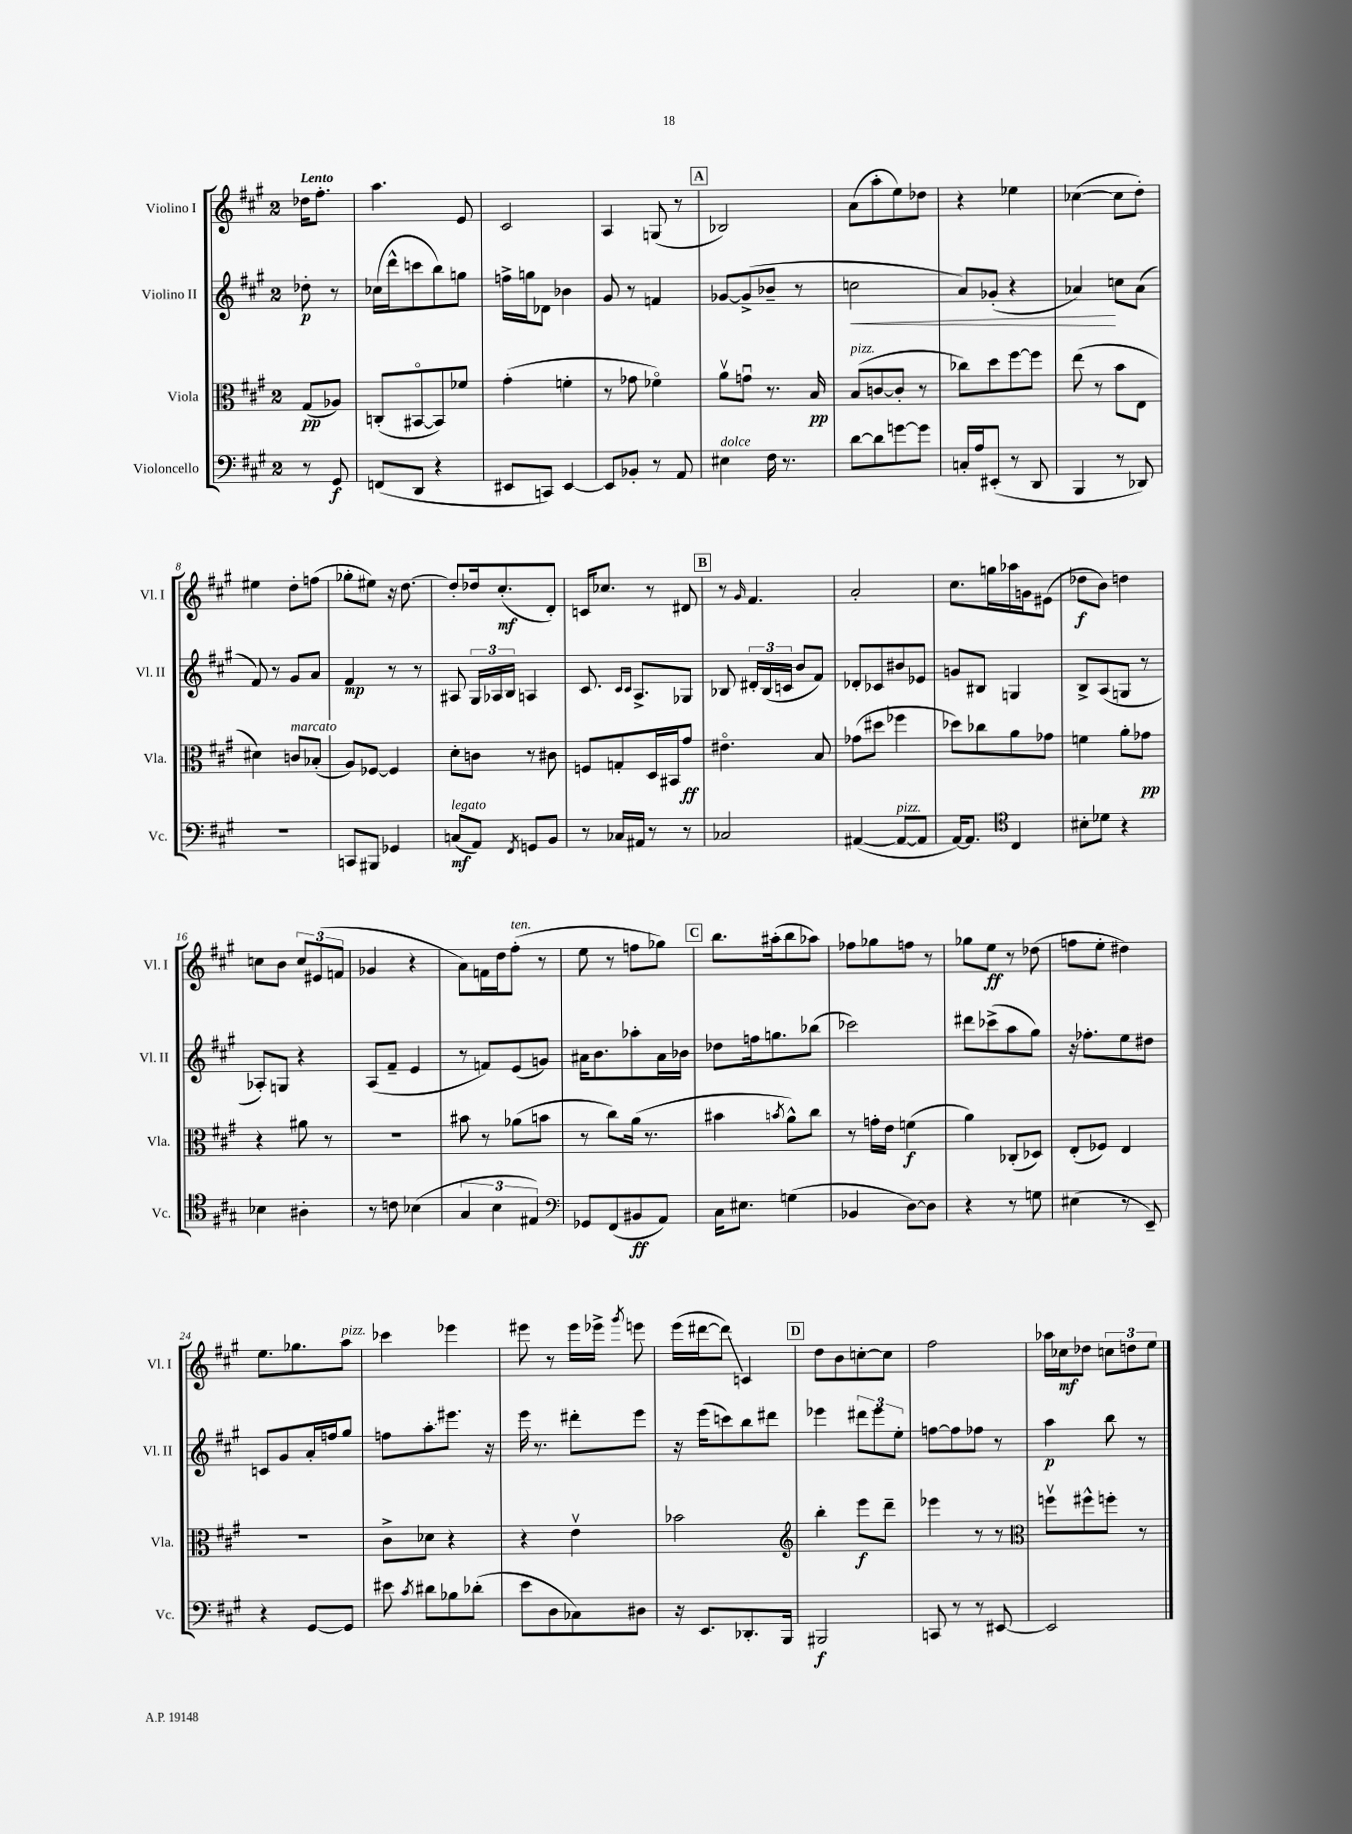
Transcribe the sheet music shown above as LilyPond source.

<<
\new StaffGroup <<
\new Staff = "s0" \with { instrumentName = "Violino I" shortInstrumentName = "Vl. I" } {
    \clef treble \key a \major \once \override Staff.TimeSignature.style = #'single-digit \time 2/4 \partial 4 \tempo "Lento"
    \autoBeamOff des''16[ fis''8.]-. |
    a''4. e'8 |
    cis'2 |
    a4 g8( r8 |
    \mark \markup { \box "A" } bes2) |
    a'8[( a''8-. e''8) des''8] |
    r4 ees''4 |
    ces''4~( ces''8[ d''8]-.) |
    eis''4 d''8[-. f''8]( |
    ges''8[-. eis''8]) r16 d''8.~ |
    d''8[-. des''16 cis''8.-.\mf( d'8]-.) |
    c'16[ ces''8.] r8 dis'8 |
    \mark \markup { \box "B" } r8 \grace { gis'16 } fis'4. |
    a'2-. |
    cis''8.[ g''16 aes''16 g'16 eis'8]( |
    des''8[\f b'8]) d''4 |
    c''8[ b'8] \tuplet 3/2 { c''8[ eis'8( f'8] } |
    ges'4 r4 |
    a'8[) f'16 d''16 fis''8]-.^\markup { \italic "ten." }( r8 |
    e''8 r8 f''8[ ges''8]) |
    \mark \markup { \box "C" } b''8.[ ais''16-.( b''8 aes''8]) |
    fes''8[ ges''8 f''8] r8 |
    ges''8[ e''8]\ff r8 des''8( |
    f''8[ e''8]-. dis''4) |
    e''8.[ ges''8. a''8]^\markup { \italic "pizz." } |
    ces'''4 ees'''4 |
    eis'''8 r8 eis'''16[ ees'''16]-> \acciaccatura { gis'''8 } e'''8 |
    e'''16[( dis'''16~ dis'''8]\glissando) c'4 |
    \mark \markup { \box "D" } d''8[ b'8 c''8~-. c''8] |
    fis''2 |
    aes''16[ ces''16\mf des''8] \tuplet 3/2 { c''8[ d''8 e''8] } \bar "|." |
}
\new Staff = "s1" \with { instrumentName = "Violino II" shortInstrumentName = "Vl. II" } {
    \clef treble \key a \major \once \override Staff.TimeSignature.style = #'single-digit \time 2/4 \partial 4
    \autoBeamOff des''8-.\p r8 |
    ces''16[( d'''16-^ c'''8 b''8) g''8] |
    f''16[-> g''16 des'8] bes'4 |
    gis'8 r8 f'4 |
    \mark \markup { \box "A" } ges'8[~ ges'8->( bes'8]-- r8 |
    c''2\< |
    a'8[) ges'8]-.( r4 |
    aes'4\!) c''8[ aes'8]( |
    fis'8) r8 gis'8[ a'8] |
    fis'4\mp r8 r8 |
    ais8 \tuplet 3/2 { gis16[ aes16 b16] } a4 |
    cis'8. \grace { cis'16[ cis'16] } a8.[-> ges8] |
    \mark \markup { \box "B" } bes8 \tuplet 3/2 { dis'16[-. bes16( c'16] } b'8[ fis'8]) |
    des'8[-. ces'8 bis'8 ees'8] |
    g'8[ bis8] g4 |
    b8[-> a8( g8] r8 |
    aes8[-.) g8] r4 |
    a8[( fis'8]-- e'4 |
    r8 f'8[) e'8( g'8]) |
    ais'16[ b'8. aes''8-. ais'16 bes'16] |
    \mark \markup { \box "C" } des''8[ f''16 g''8. bes''8]( |
    ces'''2) |
    dis'''8[ ces'''8->( a''8 gis''8]) |
    r16 fes''8.[-. e''8 dis''8] |
    c'8[ gis'8 a'16-. f''16 gis''8] |
    f''8[ a''8-.\glissando eis'''8.] r16 |
    e'''16 r8. dis'''8[-. e'''8] |
    r16 e'''16[( c'''8) b''8 dis'''8] |
    \mark \markup { \box "D" } ees'''4 \tuplet 3/2 { dis'''8[ ees'''8 e''8]-. } |
    f''8[~ f''8 fes''8] r8 |
    a''4\p b''8 r8 \bar "|." |
}
\new Staff = "s2" \with { instrumentName = "Viola" shortInstrumentName = "Vla." } {
    \clef alto \key a \major \once \override Staff.TimeSignature.style = #'single-digit \time 2/4 \partial 4
    \autoBeamOff gis8[\pp( aes8]) |
    c8[-.( bis,8~\flageolet bis,8) fes'8] |
    gis'4-.( f'4-. |
    r8 ges'8 fes'4\flageolet) |
    \mark \markup { \box "A" } a'8[\upbow g'8]\downbow r8. b16\pp |
    b8[^\markup { \italic "pizz." }( c'8~ c'8]-. r8 |
    ces''8[) d''8 fis''8~ fis''8] |
    e''8( r8 b'8[ e8] |
    dis'4) c'8[^\markup { \italic "marcato" } bes8]-.( |
    a8[) fes8]~ fes4 |
    d'8[-. c'8] r8 cis'8 |
    f8[ g8-. d16 bis,16 gis'8]\ff |
    \mark \markup { \box "B" } eis'4.\flageolet b8 |
    ges'8[( dis''8] fes''4 |
    des''8[) ces''8 a'8 ges'8] |
    f'4 a'8[-. ges'8]\pp |
    r4 ais'8 r8 |
    R2 |
    bis'8 r8 aes'8[( b'8] |
    r8 cis''8[) a'16]( r8. |
    \mark \markup { \box "C" } bis'4 \acciaccatura { b'8 } a'8[-^) cis''8] |
    r8 g'16[-. e'16] f'4\f( |
    a'4) ces8[-.( des8]) |
    e8[-.( fes8]) e4 |
    R2 |
    cis'8[-> des'8] r4 |
    r4 e'4\upbow |
    bes'2 |
    \mark \markup { \box "D" } \clef treble b''4-. e'''8[\f d'''8]-- |
    ees'''4 r8 r8 |
    \clef alto f''8[\upbow fis''8-^ f''8]-. r8 \bar "|." |
}
\new Staff = "s3" \with { instrumentName = "Violoncello" shortInstrumentName = "Vc." } {
    \clef bass \key a \major \once \override Staff.TimeSignature.style = #'single-digit \time 2/4 \partial 4
    \autoBeamOff r8 gis,8\f |
    f,8[( d,8] r4 |
    eis,8[ c,8]) eis,4~ |
    eis,8[ bes,8]-. r8 a,8 |
    \mark \markup { \box "A" } eis4^\markup { \italic "dolce" } fis16 r8. |
    d'8[~ d'8 g'8~ g'8] |
    c16[-. a16 eis,8]-.( r8 d,8 |
    b,,4 r8 des,8) |
    R2 |
    c,8[ bis,,8] ges,4 |
    c8[\mf^\markup { \italic "legato" }( a,8]) \acciaccatura { fis,8 } g,8[ b,8] |
    r8 ces16[ ais,16] r8 r8 |
    \mark \markup { \box "B" } ces2 |
    ais,4~( ais,8[~^\markup { \italic "pizz." } ais,8] |
    a,16[~) a,8.] \clef tenor cis4 |
    bis8[-. des'8] r4 |
    bes4 ais4-. |
    r8 c'8 bes4( |
    \tuplet 3/2 { gis4 b4 eis4) } |
    \clef bass ges,8[ fis,8( bis,8\ff a,8]) |
    \mark \markup { \box "C" } cis16[ eis8.] g4( |
    bes,4 d8[~) d8] |
    r4 r8 g8 |
    eis4( r8 e,8--) |
    r4 gis,8[~ gis,8] |
    eis'8 \acciaccatura { cis'8 } dis'8[ bes8 des'8]-.( |
    e'8[ d8 ces8) dis8] |
    r16 e,8.[ des,8.-. b,,16] |
    \mark \markup { \box "D" } bis,,2\f |
    c,8 r8 r8 eis,8~ |
    eis,2 \bar "|." |
}
>>
>>
